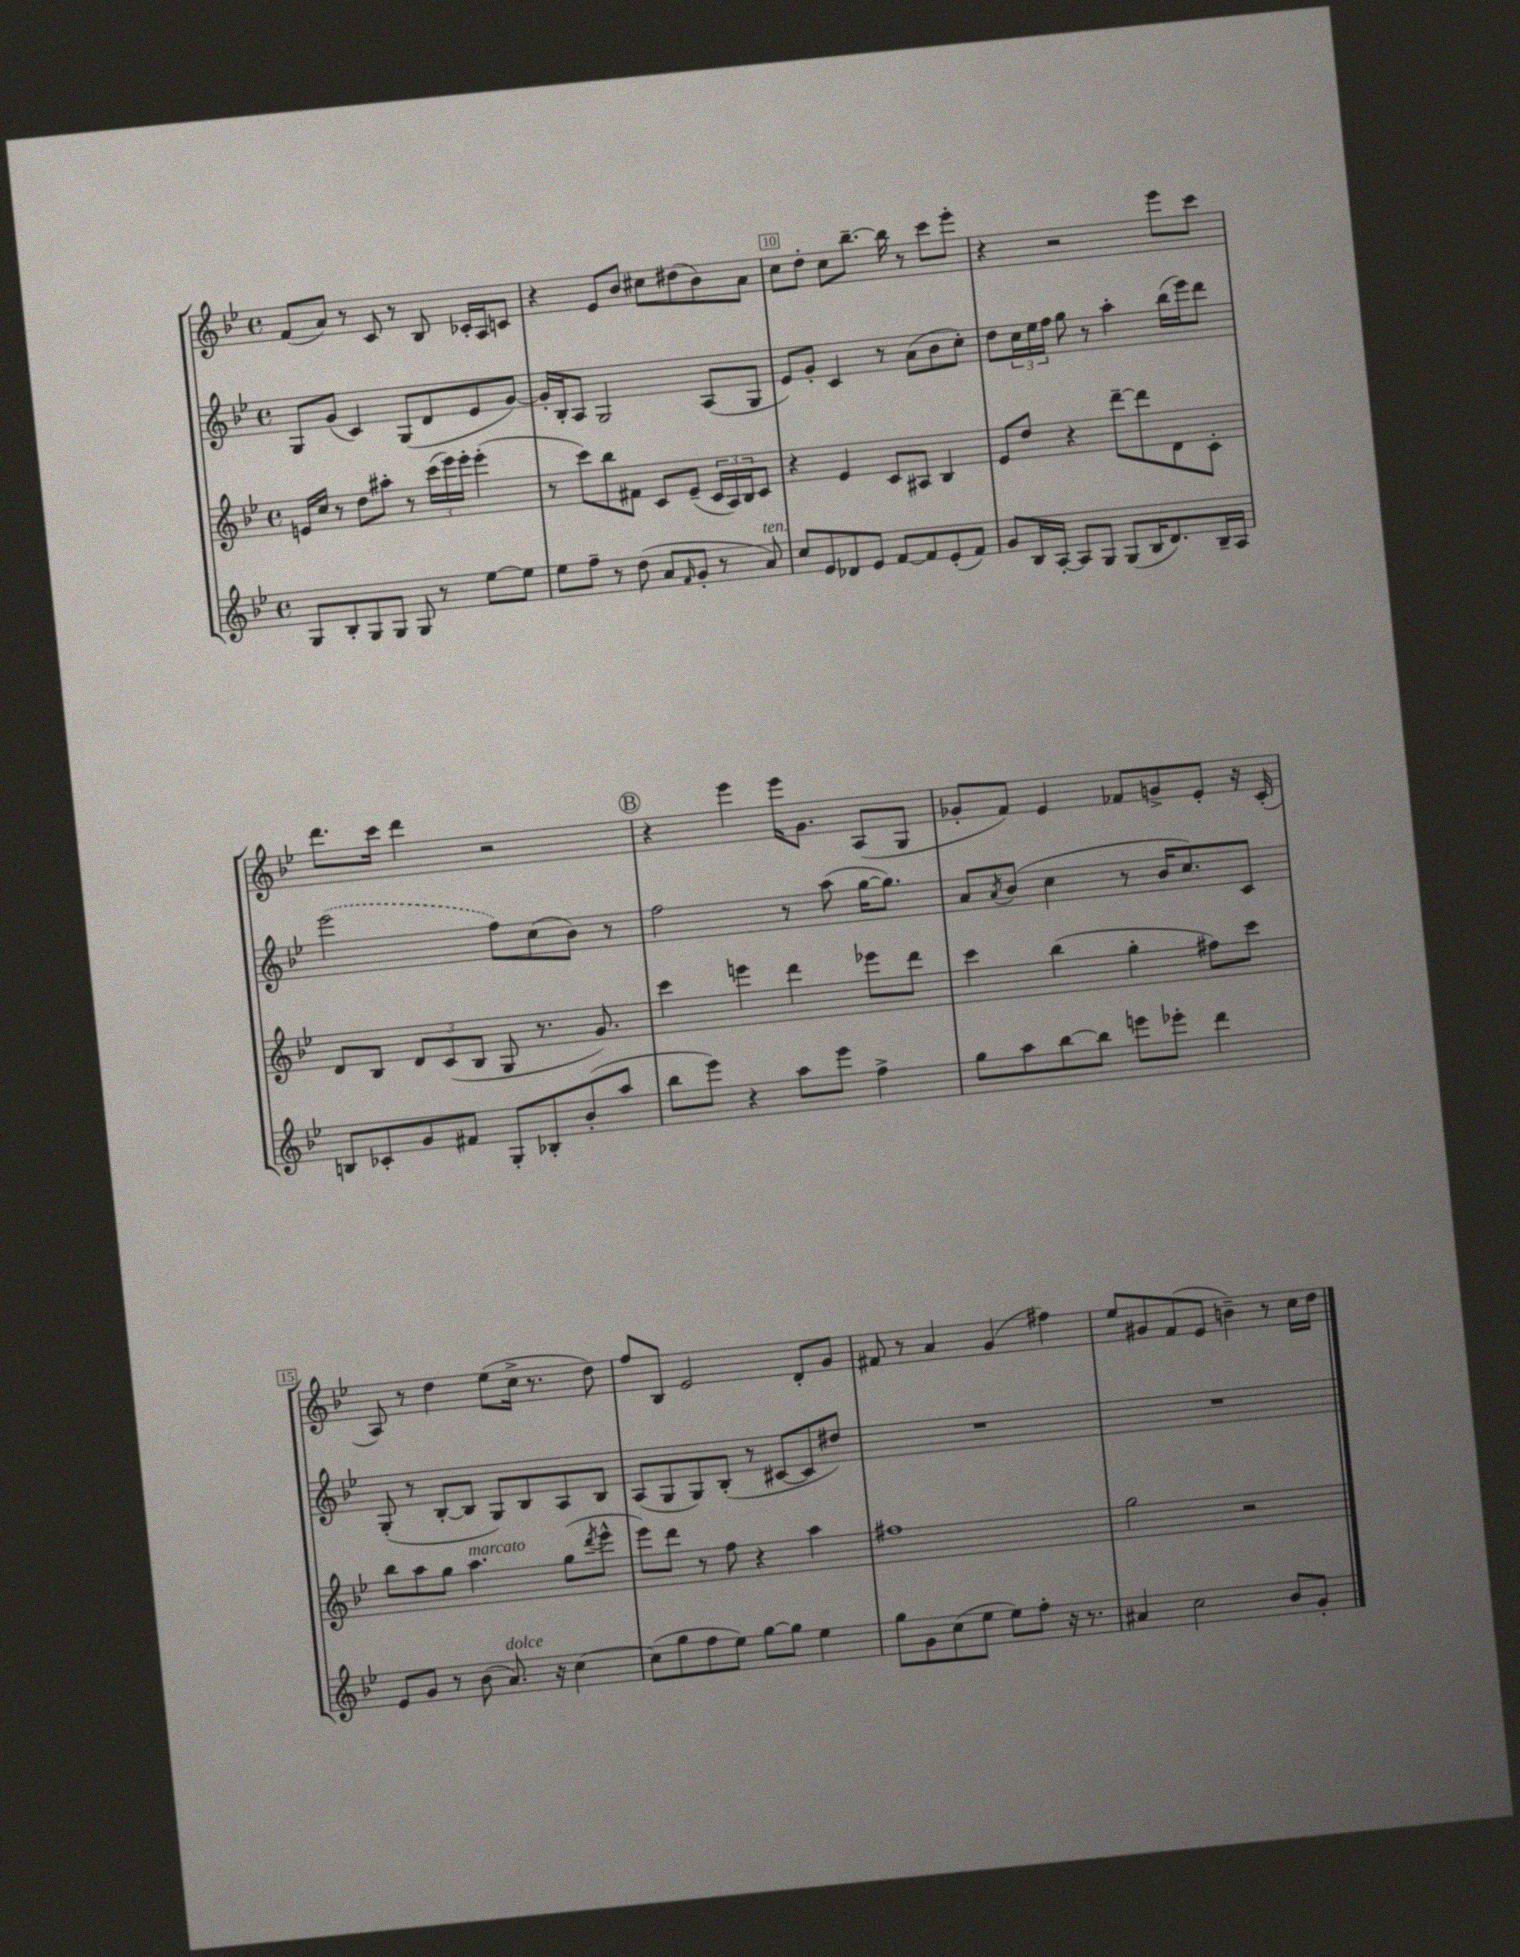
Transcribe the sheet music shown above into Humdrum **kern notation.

**kern	**kern	**kern	**kern
*staff4	*staff3	*staff2	*staff1
*clefG2	*clefG2	*clefG2	*clefG2
*k[b-e-]	*k[b-e-]	*k[b-e-]	*k[b-e-]
*M4/4	*M4/4	*M4/4	*M4/4
*met(c)	*met(c)	*met(c)	*met(c)
8G	16e	8G	(8f
.	16cc	.	.
8B-'	8r	(8g	8a)
8G	8dd	4c)	8r
8G	8aa#'	.	8c
8G	8r	(8G	8r
8r	(24ccc	8d	8B-
.	24eee-)	.	.
.	24eee-'	.	.
[8ee-	(4eee-'	8e-	16c-'
.	.	.	16A
8ee-]	.	[8g)	8c
=	=	=	=
8ee-	8r	16g']	4r
.	.	16B-'	.
8ff~	8ccc)	8A	.
8r	8bb-	2G	8e-
(8dd	8f#	.	8b-
8a	8c	.	8cc#
16qqf	.	.	.
8g'	(8e-~	.	(8dd#
8r	24c	(8A	8b-)
.	24A)	.	.
.	24B-	.	.
8a)	8c	8G	8a
=	=	=	=
8cc	4r	8e-)	8cc
8e-	.	8g'	8dd'
8d-	4e-	4c	8cc
8e-	.	.	[8.bb-~
[8f	8c	8r	.
.	.	.	16bb-]
8f]	8A#	(8a	8r
(8e-'	4B-	8b-	8ccc
8f)	.	8cc')	8eee-'
=	=	=	=
8g	8e-	8dd	4r
16B-	8dd	24cc	.
.	.	24ee-	.
[16A'	.	.	.
.	.	24ff	.
8A]	4r	8gg	2r
8G	.	8r	.
(8G	[8ddd~	4aa'	.
16B-	8ddd]	.	.
8.d)	.	.	.
.	8d	(16bb-	8eee-
.	.	16eee-)	.
16B-~	8c'	8ddd	8ccc
16A	.	.	.
=	=	=	=
8B	8d	(2eee-	8.ddd
8c-'	8B-	.	.
.	.	.	16ccc
8g	12d	.	4ddd
.	(12c	.	.
8f#	.	.	.
.	12B-	.	.
8G'	8G	8ff)	2r
8B-'	8.r	(8cc	.
(8b-'	.	8b-)	.
.	8.g)	.	.
8aa	.	8r	.
=	=	=	=
8bb-	4ccc	2ff	4r
8eee-)	.	.	.
4r	4eee	.	4eee-
8aa	4ddd	8r	16eee-
.	.	.	8.g
8eee-	.	(8aa	.
4ff^	8eee-	[16gg	(8A
.	.	8.gg])	.
.	8ddd	.	8G
=	=	=	=
8gg	4ccc	8a	8g-'
.	.	8qa	.
8aa	.	(8b-	8f)
[8bb-	(4bb-	4cc	4e-
8bb-]	.	.	.
8eee	4gg'	8r	8f-
8eee-'	.	16b-	8g^
.	.	8.cc)	.
4ddd	8ff#)	.	8e-'
.	8ccc	8c	16r
.	.	.	(16c'
=	=	=	=
8e-	8bb-	(8G'	8A)
8g	8aa	8r	8r
8r	8gg	[8B-'	4dd
(8b-	4.aa	8B-]	.
8.a)	.	8G)	(8ee-
.	.	8B-	16cc^
16r	.	.	8.r
[4cc	(8gg	8A	.
.	8qddd	.	.
.	8eee-^^	8B-	8dd)
=	=	=	=
(8cc]	8eee-)	(8A	8ff
8gg	8ddd	8G	8B-
8ff	8r	8G)	2e-
8ee-)	8ff	(8B-'	.
[8gg	4r	8r	.
8gg]	.	[8c#	.
4ee-	4aa	8c#]	8d'
.	.	8dd#)	8g
=	=	=	=
8gg	1ff#	1r	8f#
8g	.	.	8r
(8cc	.	.	4a
8ee-	.	.	.
8ee-)	.	.	(4g
8ff'	.	.	.
16r	.	.	4ff#)
8.r	.	.	.
=	=	=	=
4a#	2gg	1r	8ee-
.	.	.	8g#
2cc	.	.	(8f
.	.	.	8e-
.	2r	.	4b~)
8b-	.	.	8r
8g'	.	.	16cc
.	.	.	16dd
==	==	==	==
*-	*-	*-	*-
